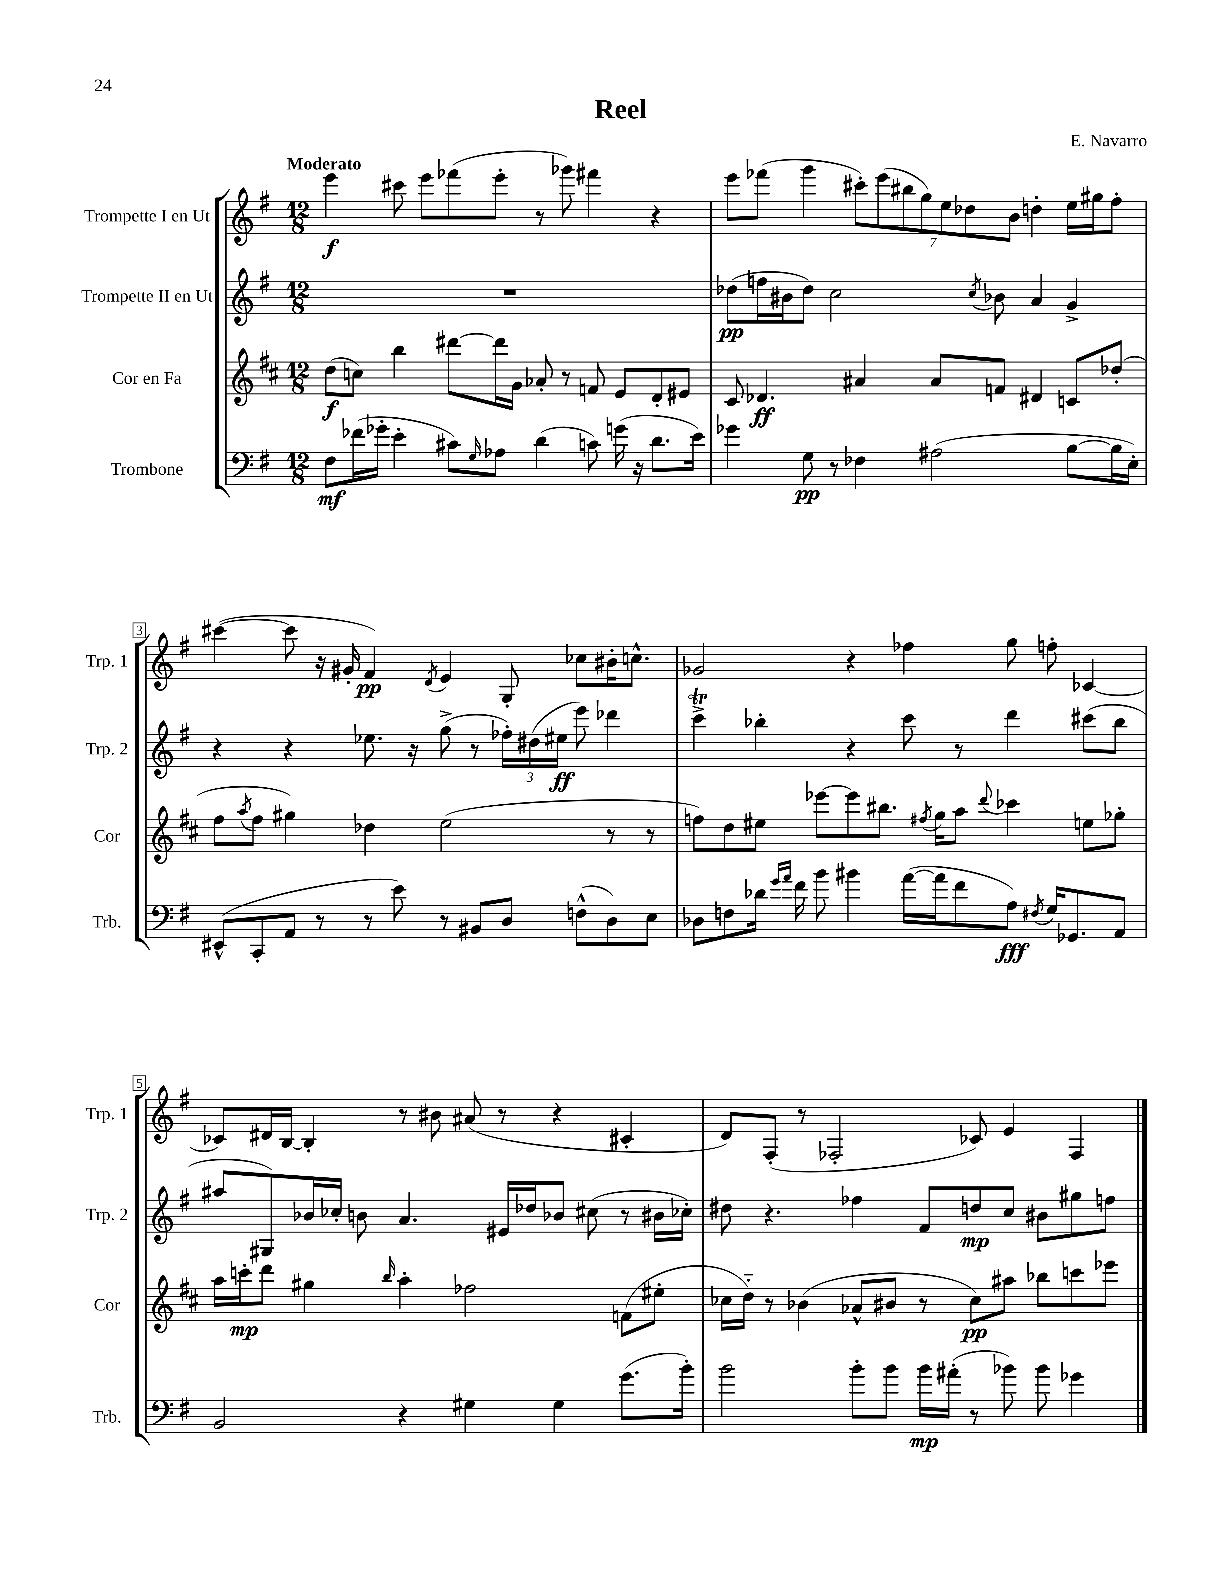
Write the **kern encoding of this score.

**kern	**dynam	**kern	**dynam	**kern	**dynam	**kern	**dynam
*part4	*part4	*part3	*part3	*part2	*part2	*part1	*part1
*staff4	*staff4	*staff3	*staff3	*staff2	*staff2	*staff1	*staff1
*I"Trombone	*	*I"Cor en Fa	*	*I"Trompette II en Ut	*	*I"Trompette I en Ut	*
*I'Trb.	*	*I'Cor	*	*I'Trp. 2	*	*I'Trp. 1	*
*clefF4	*	*clefG2	*	*clefG2	*	*clefG2	*
*k[f#]	*	*k[f#c#]	*	*k[f#]	*	*k[f#]	*
*M12/8	*	*M12/8	*	*M12/8	*	*M12/8	*
=1	=1	=1	=1	=1	=1	=1	=1
!	!	!	!	!	!	!LO:TX:a:B:t=Moderato	!
8F#\L	mf	(8dd\L	f	1.r	.	4eee\	f
(16f-X\L	.	8ccn\J)	.	.	.	.	.
16g-X'\JJ	.	.	.	.	.	.	.
4e'\	.	4bb\	.	.	.	8ccc#X\	.
.	.	.	.	.	.	8eee\L	.
8c#X\L)	.	[8ddd#X\L	.	.	.	(8fff-X\	.
16qqG/	.	.	.	.	.	.	.
8A-X\J	.	16ddd#\L]	.	.	.	8eee'\J	.
.	.	16g\JJ	.	.	.	.	.
(4d\	.	8a-X'/	.	.	.	8r	.
.	.	8r	.	.	.	8ggg-X\)	.
8cn\)	.	8fn/	.	.	.	4fff#X\	.
(16gn\	.	8e/L	.	.	.	.	.
16r	.	.	.	.	.	.	.
8.d\L	.	8d'/	.	.	.	4r	.
.	.	8e#X/J	.	.	.	.	.
16e\Jk)	.	.	.	.	.	.	.
=2	=2	=2	=2	=2	=2	=2	=2
4g-X\	.	8c#/	.	(8dd-X\L	pp	8eee\L	.
.	.	4.d-X/	ff	16ffn\L	.	(8fff-X\J	.
.	.	.	.	16b#X\J	.	.	.
8G\	pp	.	.	8dd-\J)	.	4ggg\	.
8r	.	.	.	2cc\	.	.	.
4F-X\	.	4a#X/	.	.	.	14ccc#X'\L)	.
.	.	.	.	.	.	(14eee\	.
.	.	.	.	.	.	14bb#X\	.
.	.	.	.	.	.	14gg\)	.
(2A#X\	.	8a#/L	.	.	.	.	.
.	.	.	.	.	.	14ee\	.
.	.	.	.	.	.	14dd-X\	.
.	.	.	.	8qcc/	.	.	.
.	.	8fn/J	.	8b-X\	.	.	.
.	.	.	.	.	.	14b\J	.
.	.	4d#X/	.	4a/	.	4ddn'\	.
[8B\L	.	8cn/L	.	4g^/	.	16ee\LL	.
.	.	.	.	.	.	16gg#X\J	.
16B\L]	.	(8dd-X'/J	.	.	.	8ff#'\J	.
16E'\JJ)	.	.	.	.	.	.	.
!!LO:LB:g=z
=3	=3	=3	=3	=3	=3	=3	=3
(8EE#X^^/L	.	8ff#\L	.	4r	.	([4ccc#X\	.
.	.	8qaa/	.	.	.	.	.
8CC'/	.	8ff#\J	.	.	.	.	.
8AA/J	.	4gg#X\)	.	4r	.	8ccc#\]	.
8r	.	.	.	.	.	16r	.
.	.	.	.	.	.	16g#X'/	.
8r	.	4dd-X\	.	8.ee-X\	.	4f#/)	pp
8e\)	.	.	.	.	.	.	.
.	.	.	.	16r	.	.	.
.	.	.	.	.	.	8qd/	.
8r	.	(2ee\	.	(8gg^\	.	4e/	.
8BB#X/L	.	.	.	8r	.	.	.
8D/J	.	.	.	24ff-X'\LL)	.	8G'/	.
.	.	.	.	(24dd#X\	.	.	.
.	.	.	.	24ee#X\JJ	ff	.	.
(8Fn^^\L	.	.	.	8eee\)	.	8cc-X\L	.
8D\)	.	8r	.	4ddd-X\	.	16b#X'\K	.
.	.	.	.	.	.	8.ccn^^\J	.
8E\J	.	8r	.	.	.	.	.
=4	=4	=4	=4	=4	=4	=4	=4
8D-X\L	.	8ffn\L)	.	4cccT^\	.	2g-X/	.
8Fn\	.	8dd\	.	.	.	.	.
16d-X\Jk	.	8ee#X\J	.	4bb-X'\	.	.	.
16qqg/LL	.	.	.	.	.	.	.
16qqa/JJ	.	.	.	.	.	.	.
16f#\	.	.	.	.	.	.	.
8b\	.	[8eee-X\L	.	.	.	.	.
4b#X\	.	8eee-\]	.	4r	.	4r	.
.	.	8.bb#X\J	.	.	.	.	.
([16a\LL	.	.	.	8ccc\	.	4ff-X\	.
.	.	8qff#X/	.	.	.	.	.
16a\J]	.	16gg\KL	.	.	.	.	.
8f#\	.	8aa\J	.	8r	.	.	.
.	.	8qqddd/	.	.	.	.	.
8A\J)	fff	4ccc-X\	.	4ddd\	.	8gg\	.
8qF#X/	.	.	.	.	.	.	.
16G/KL	.	.	.	.	.	8ffn'\	.
8.GG-X/	.	.	.	.	.	.	.
.	.	8een\L	.	(8ccc#X\L	.	[4c-X/	.
8AA/J	.	8gg-X'\J	.	8bb-\J	.	.	.
!!LO:LB:g=z
=5	=5	=5	=5	=5	=5	=5	=5
2BB/	.	16aa\LL	.	8aa#X/L	.	8c-X/L]	.
.	.	16cccn'\J	mp	.	.	.	.
.	.	8ddd\J	.	8G#X/)	.	16d#X/L	.
.	.	.	.	.	.	[16B/JJ	.
.	.	4gg#X\	.	16b-X/L	.	4B'/]	.
.	.	.	.	16cc-X'/JJ	.	.	.
.	.	.	.	8bn\	.	.	.
.	.	16qqbb/	.	.	.	.	.
4r	.	4aa'\	.	4.a/	.	8r	.
.	.	.	.	.	.	8b#X\	.
4G#X\	.	2ff-X\	.	.	.	(8a#X/	.
.	.	.	.	16e#X/LL	.	8r	.
.	.	.	.	16dd-X/J	.	.	.
4G#\	.	.	.	8b-X/J	.	4r	.
.	.	.	.	(8cc#X\	.	.	.
(8.g\L	.	(8fn\L	.	8r	.	4c#X'/	.
.	.	8ee#X'\J	.	16b#X\LL	.	.	.
16b'\Jk)	.	.	.	16cc-X'\JJ)	.	.	.
=6	=6	=6	=6	=6	=6	=6	=6
2b\	.	16cc-X\LL	.	8dd#X\	.	8d/L)	.
.	.	16dd\JJ)	.	.	.	.	.
.	.	8r	.	4.r	.	(8F#'/J	.
.	.	(4b-X\	.	.	.	8r	.
.	.	.	.	.	.	2F-X'/	.
8b'\L	.	8a-X^^/L	.	4ff-X\	.	.	.
8b\J	.	8b#X/J	.	.	.	.	.
16b\LL	mp	8r	.	8f#/L	.	.	.
(16a#X'\JJ	.	.	.	.	.	.	.
8r	.	8cc-\L)	pp	8ddn/	mp	8c-X/)	.
8b-X\)	.	8aa#X\J	.	8cc/J	.	4e/	.
8b-\	.	8bb-X\L	.	8b#X\L	.	.	.
4g-X\	.	8cccn\	.	8gg#X\	.	4F-/	.
.	.	8eee-X\J	.	8ffn\J	.	.	.
==	==	==	==	==	==	==	==
*-	*-	*-	*-	*-	*-	*-	*-
